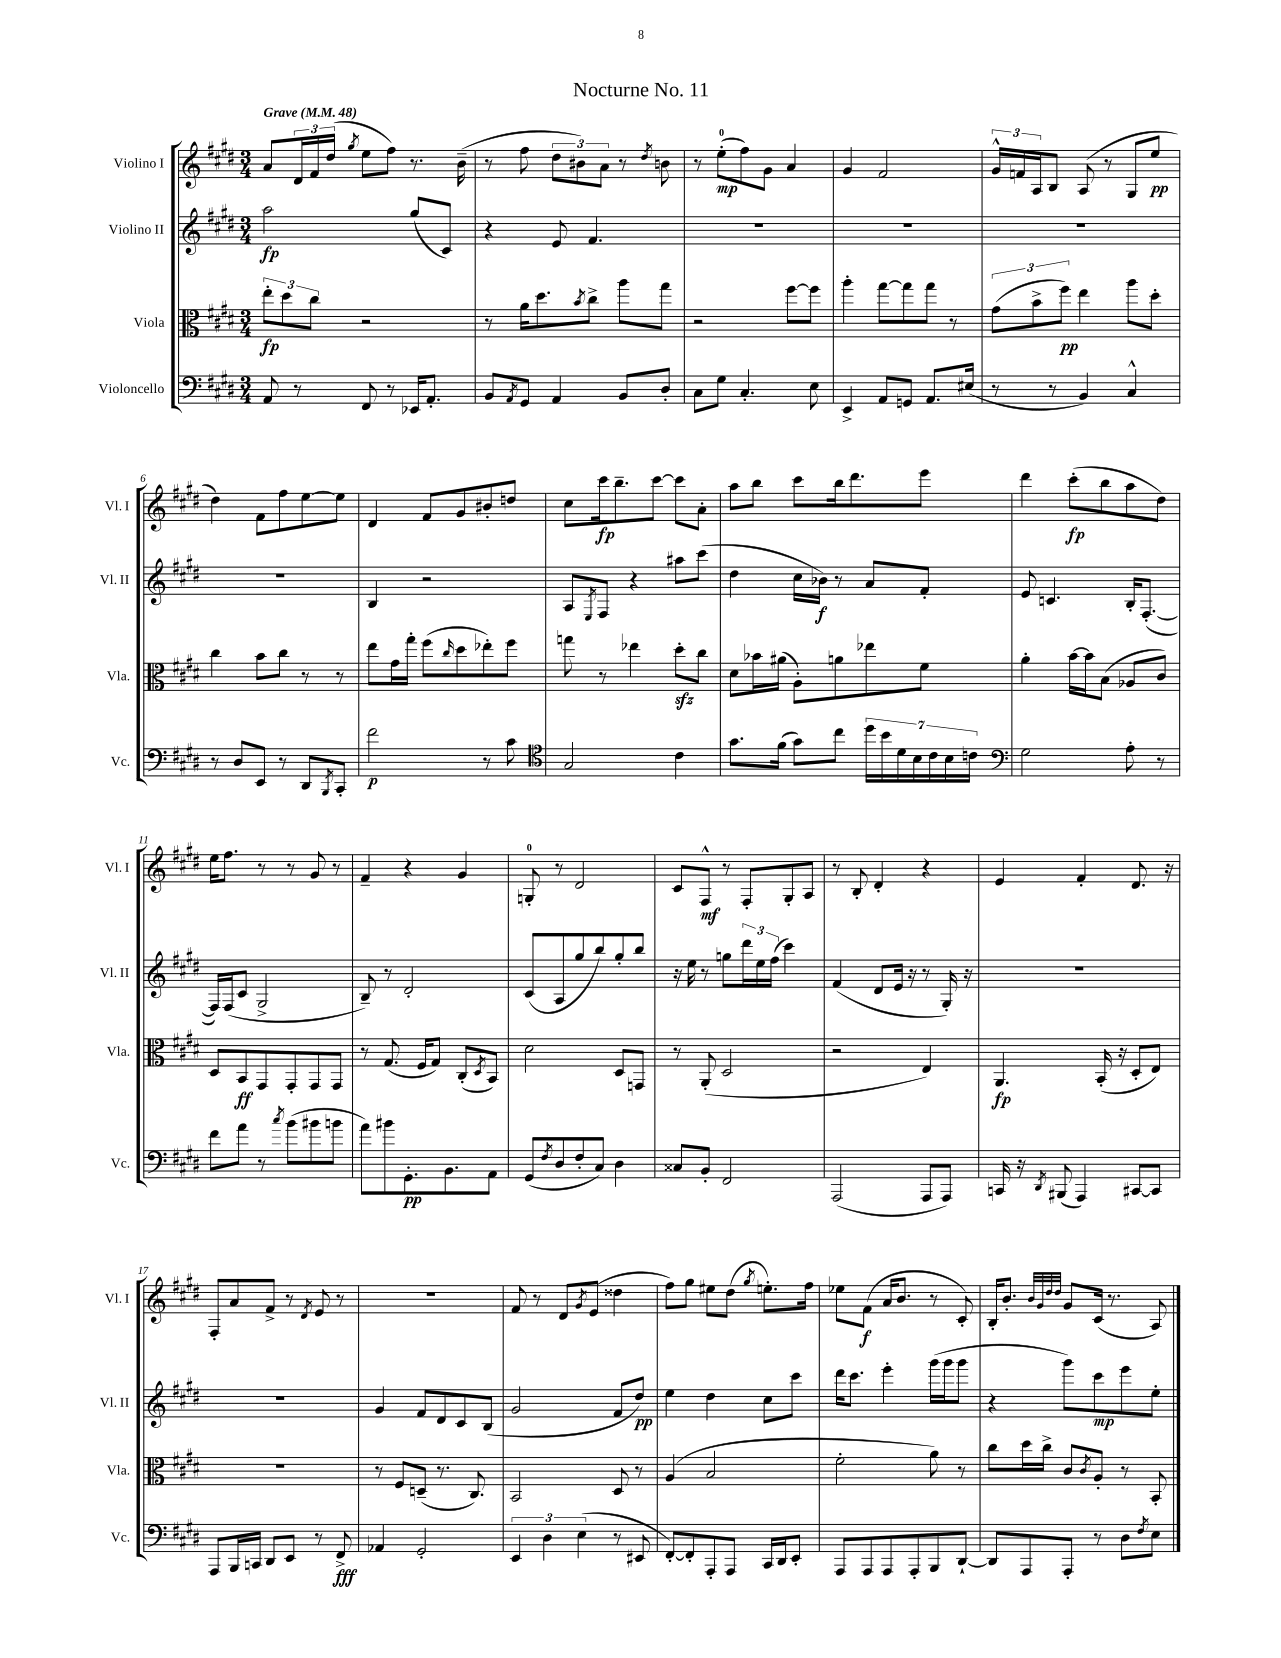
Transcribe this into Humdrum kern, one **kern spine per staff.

**kern	**kern	**kern	**kern
*staff4	*staff3	*staff2	*staff1
*clefF4	*clefC3	*clefG2	*clefG2
*k[f#c#g#d#]	*k[f#c#g#d#]	*k[f#c#g#d#]	*k[f#c#g#d#]
*M3/4	*M3/4	*M3/4	*M3/4
*MM48	*MM48	*MM48	*MM48
8AA	12ee'	2aa	8a
.	12dd#	.	.
8r	.	.	24d#
.	12cc#	.	24f#
.	.	.	(24dd#
.	.	.	8qgg#
8FF#	2r	.	8ee
8r	.	.	8ff#)
16EE-	.	(8gg#	8.r
8.AA'	.	.	.
.	.	8c#)	.
.	.	.	(16b~
=	=	=	=
8BB	8r	4r	8r
8qAA	.	.	.
8GG#	16a	.	8ff#
.	8.dd#	.	.
4AA	.	8e	12dd#
.	.	.	12b#)
.	8qb	.	.
.	8cc#^	4.f#	.
.	.	.	12a
8BB	8aa	.	8r
.	.	.	8qdd#
8D#'	8gg#	.	8b
=	=	=	=
8C#	2r	2.r	8r
8G#	.	.	(8ee'
4.C#'	.	.	8ff#)
.	.	.	8g#
.	[8ff#	.	4a
8E	8ff#]	.	.
=	=	=	=
4EE^	4aa'	2.r	4g#
8AA	[8gg#	.	2f#
8GG	8gg#]	.	.
8.AA	8gg#	.	.
.	8r	.	.
(16E#	.	.	.
=	=	=	=
8r	(12g#	2.r	24g#^^
.	.	.	24f
.	12b^	.	24A
8r	.	.	8B
.	12ff#)	.	.
4BB)	4ee	.	(8A
.	.	.	8r
4C#^^	8aa	.	8G#
.	8dd#'	.	8ee
=	=	=	=
8r	4cc#	2.r	4dd#)
8D#	.	.	.
8EE	8b	.	8f#
8r	8cc#	.	8ff#
8DD#	8r	.	[8ee
8qBBB	.	.	.
8CC#'	8r	.	8ee]
=	=	=	=
2f#	8ee	4B	4d#
.	16g#	.	.
.	16gg#'	.	.
.	(8ff#	2r	8f#
.	16qqcc#	.	.
.	8dd#	.	8g#
8r	8ee-')	.	8b#'
8c#	8ff#	.	8dd
=	=	=	=
*clefC4	*	*	*
2G#	8gg	8A	8cc#
.	.	8qE	.
.	8r	8F#	16ccc#
.	.	.	8.bb~
.	4ee-	4r	.
.	.	.	[8ccc#
4c#	8dd#'	8aa#	8ccc#]
.	8cc#	(8ccc#	8a'
=	=	=	=
8.g#	8d#	4dd#	8aa
.	16b-	.	8bb
(16f#	(16a#	.	.
8g#)	8A')	16cc#	8ccc#
.	.	16b-)	.
8cc#	8a	8r	16bb
.	.	.	8.ddd#
28dd#	8ee-	8a	.
28b	.	.	.
28d#	.	.	.
28B	.	.	.
.	8f#	8f#'	8eee
28c#	.	.	.
28B	.	.	.
28c	.	.	.
=	=	=	=
*clefF4	*	*	*
2G#	4a'	8e	4ddd#
.	.	4.c	.
.	[16b	.	(8ccc#'
.	16b]	.	.
.	(8B	.	8bb
8A'	8A-	16B'	8aa
.	.	([8.F#'	.
8r	8c#)	.	8dd#)
=	=	=	=
8f#	8D#	16F#])	16ee
.	.	(16F#	8.ff#
8a	8BB	8c#	.
8r	8GG#	2G#^	8r
8qcc#	.	.	.
(8b	8GG#'	.	8r
8b#	8GG#	.	8g#
8b	8GG#	.	8r
=	=	=	=
8a)	8r	8B~)	4f#~
8b#	(8.G#	8r	.
8.GG#'	.	2d#'	4r
.	16F#	.	.
.	8G#)	.	.
8.BB	.	.	.
.	(8C#'	.	4g#
.	8qD#	.	.
8AA	8BB)	.	.
=	=	=	=
(8GG#	2d#	(8c#	8G'
8qF#	.	.	.
8D#	.	8A	8r
8F#'	.	8gg#	2d#
8C#)	.	8bb)	.
4D#	8D#	8gg#'	.
.	8GG	8bb	.
=	=	=	=
8C##	8r	16r	8c#
.	.	16ee	.
8BB'	(8AA'	8r	8F#^^
2FF#	2D#	8gg	8r
.	.	24ddd#	8F#'
.	.	24ee	.
.	.	(24ff#	.
.	.	4ccc#)	8G#'
.	.	.	8A
=	=	=	=
(2AAA	2r	(4f#	8r
.	.	.	8B'
.	.	8d#	4d#'
.	.	16e	.
.	.	16r	.
8AAA	4E)	8r	4r
8AAA)	.	16G#')	.
.	.	16r	.
=	=	=	=
16CC	4.AA	2.r	4e
16r	.	.	.
8qDD#	.	.	.
(8BBB#	.	.	.
4AAA)	.	.	4f#'
.	(16BB'	.	.
.	16r	.	.
[8CC#	8D#'	.	8.d#
8CC#]	8E)	.	.
.	.	.	16r
=	=	=	=
8AAA	2.r	2.r	8F#'
16BBB	.	.	8a
16CC	.	.	.
8DD#	.	.	8f#^
8EE	.	.	8r
.	.	.	8qd#
8r	.	.	8e
8FF#^	.	.	8r
=	=	=	=
4AA-	8r	4g#	2.r
.	8F#	.	.
2GG#'	(8D~	8f#	.
.	8.r	8d#	.
.	.	8c#	.
.	8.C#)	.	.
.	.	(8B	.
=	=	=	=
6EE	2BB	2g#	8f#
.	.	.	8r
6D#	.	.	.
.	.	.	8d#
(6E	.	.	.
.	.	.	8qg#
.	.	.	(8e
8r	8D#	8f#	4dd##
8EE#	8r	8dd#)	.
=	=	=	=
[8FF#')	(4A	4ee	8ff#)
8FF#']	.	.	8gg#
8AAA'	2B	4dd#	8ee#
8AAA	.	.	(8dd#
.	.	.	8qgg#
16CC#	.	8cc#	8.ee')
16DD#	.	.	.
8EE'	.	8ccc#	.
.	.	.	16ff#
=	=	=	=
8AAA	2f#'	16ddd#	8ee-
.	.	8.ccc#	.
8AAA	.	.	(8f#
8AAA	.	4eee'	16a
.	.	.	8.b
8AAA'	.	.	.
8BBB	8a)	(16ggg#	8r
.	.	16ggg#	.
[8DD#`	8r	8ggg#	8c#')
=	=	=	=
8DD#]	8cc#	4r	16B'
.	.	.	8.b'
8AAA	16dd#	.	.
.	16cc#^	.	.
.	.	.	32qqb
.	.	.	32qqg#
.	.	.	32qqdd#
.	.	.	32qqdd#
8AAA'	8c#	8ggg#)	8g#
.	8qc#	.	.
8r	8A'	8ccc#	(16c#
.	.	.	8.r
8D#	8r	8eee	.
8qF#	.	.	.
8E	8BB'	8ee'	8A)
==	==	==	==
*-	*-	*-	*-
